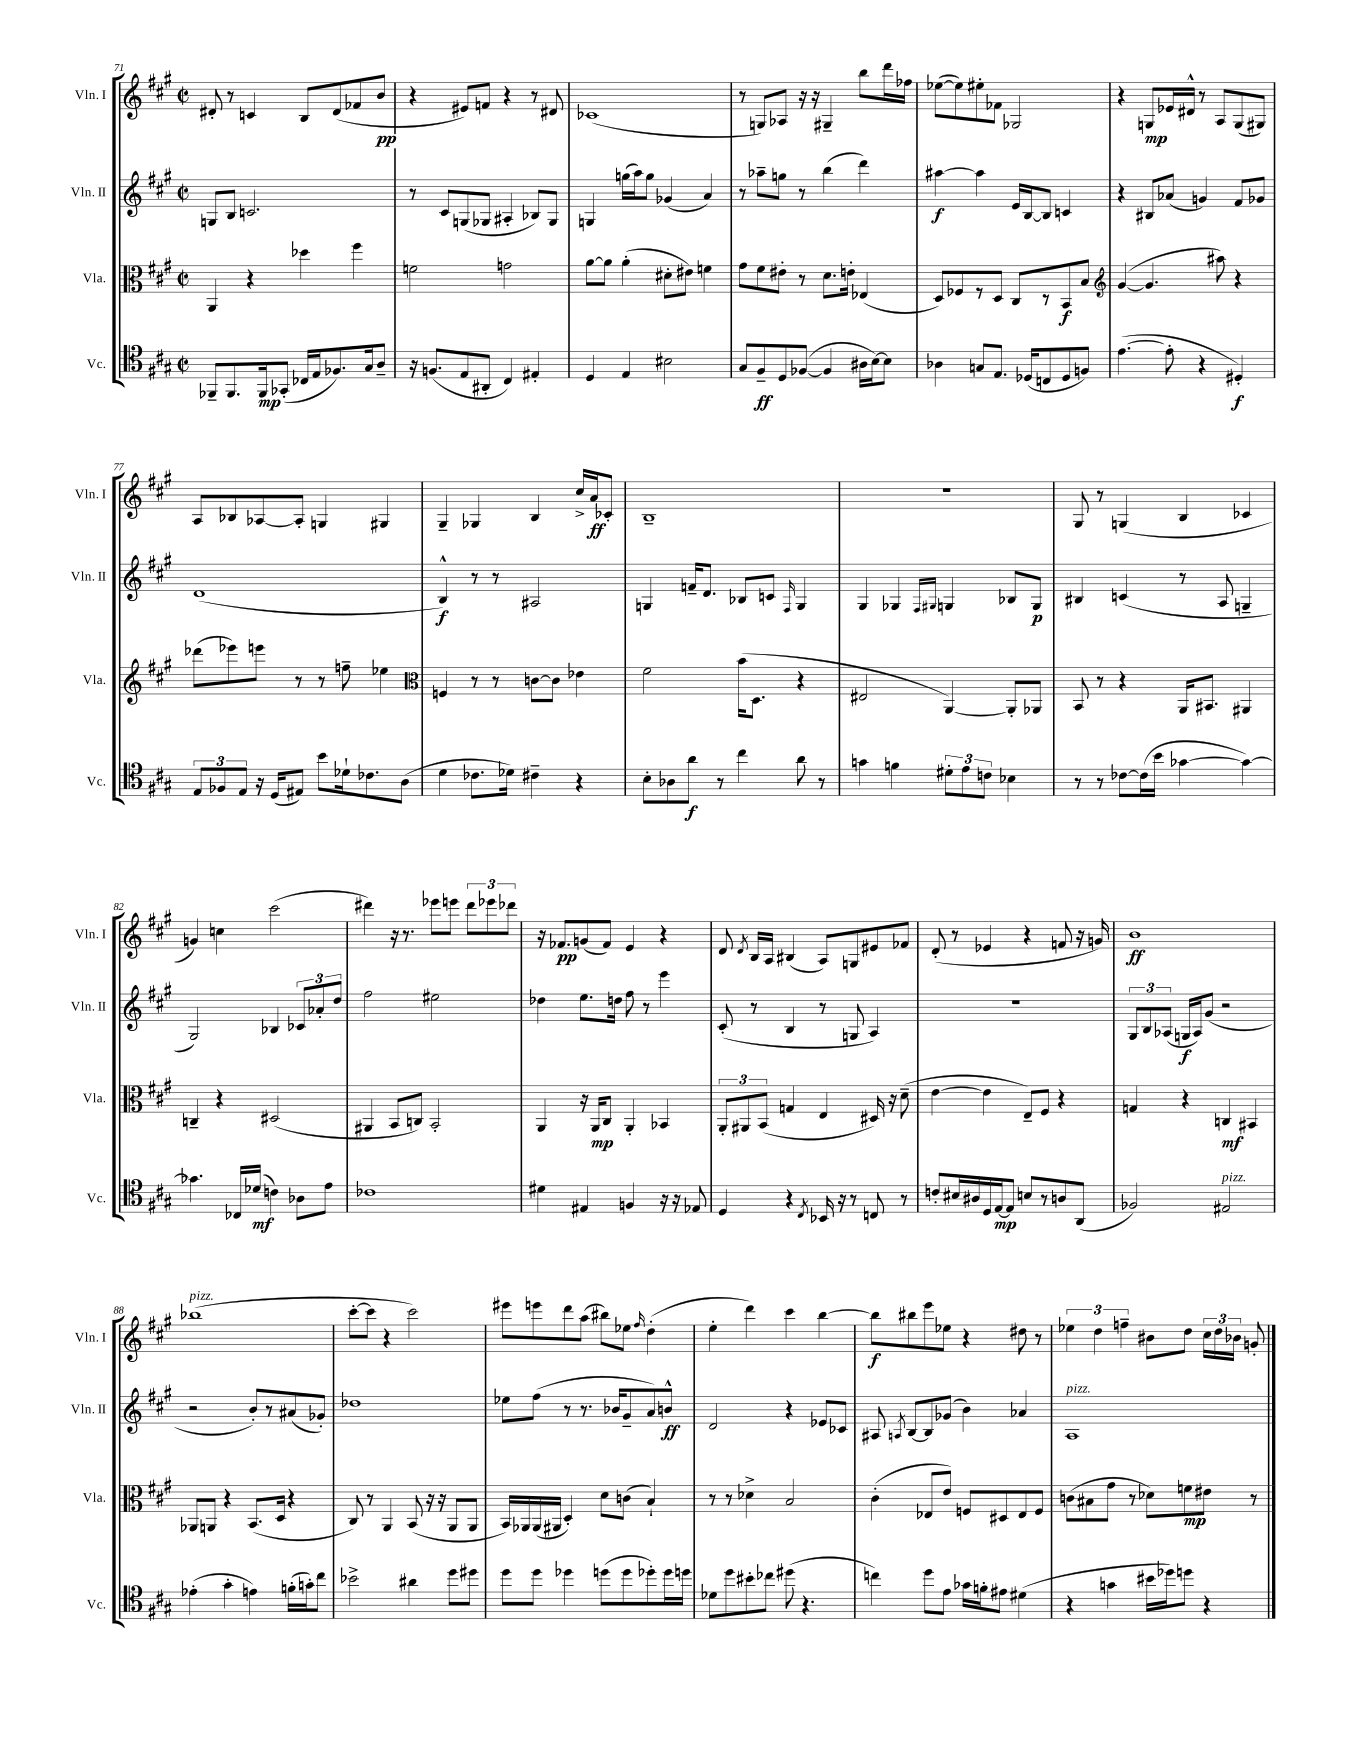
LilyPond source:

<<
\new StaffGroup <<
\new Staff = "s0" \with { instrumentName = "Vln. I" shortInstrumentName = "Vln. I" } {
    \clef treble \key a \major \defaultTimeSignature \time 2/2
    \autoBeamOff dis'8-. r8 c'4 b8[ dis'8( fes'8 b'8]\pp |
    r4 eis'8[) f'8] r4 r8 dis'8 |
    ces'1( |
    r8 g8[) aes8] r16 r16 gis4-- b''8[ d'''16 fes''16] |
    ees''8[~( ees''8) eis''8-. fes'8] ges2 |
    r4 g8[\mp ees'16 dis'16]-^ r8 a8[ g8( gis8]) |
    a8[ bes8 aes8~ aes8]-. g4 gis4 |
    gis4-- ges4 b4 cis''16[-> a'16\ff ces'8]-. |
    b1-- |
    r1 |
    gis8 r8 g4( b4 ces'4 |
    g'4) c''4 cis'''2( |
    dis'''4) r16 r8. ees'''8[ e'''8] \tuplet 3/2 { dis'''8[ ees'''8 des'''8] } |
    r16 fes'8.[\pp g'8( fes'8]) e'4 r4 |
    d'8 \acciaccatura { d'8 } b16[ a16] bis4( a8[) g8 eis'8 fes'8] |
    d'8-.( r8 ees'4 r4 f'8 r16 g'16) |
    b'1\ff |
    bes''1^\markup { \italic "pizz." }( |
    cis'''8[~-. cis'''8] r4 cis'''2) |
    eis'''8[ e'''8 d'''8 a''8]( bis''8[) ees''8] \grace { fis''16 } d''4-.( |
    e''4-. d'''4) cis'''4 b''4~ |
    b''8[\f bis''8 e'''8 ees''8] r4 dis''8 r8 |
    \tuplet 3/2 { ees''4 d''4 f''4-- } bis'8[ d''8] \tuplet 3/2 { cis''16[ d''16 bes'16] } g'8-. \bar "|." |
}
\new Staff = "s1" \with { instrumentName = "Vln. II" shortInstrumentName = "Vln. II" } {
    \clef treble \key a \major \defaultTimeSignature \time 2/2
    \autoBeamOff g8[ b8] c'2. |
    r8 cis'8[ g8( ges8] ais4-. bes8[) ges8] |
    g4 g''16[( a''16) g''8] ges'4( a'4) |
    r8 aes''8[-- g''8] r8 b''4( d'''4) |
    ais''4~\f ais''4 e'16[ b16~ b8] c'4 |
    r4 bis8[ aes'8]( g'4) fis'8[ ges'8] |
    d'1( |
    b4-^\f) r8 r8 ais2 |
    g4 f'16[-- d'8.] bes8[ c'8] \grace { fis16 } g4 |
    gis4 ges4 \grace { fis16[ gis16] } g4 bes8[ g8]\p |
    bis4 c'4( r8 a8 g4-- |
    gis2) bes4 \tuplet 3/2 { ces'8[ aes'8-. d''8] } |
    fis''2 eis''2 |
    des''4 e''8.[ d''16] fis''8 r8 e'''4 |
    cis'8-.( r8 b4 r8 g8 a4) |
    r1 |
    \tuplet 3/2 { gis8[ b8 aes8]( } g16[\f aes16) gis'8]( r2 |
    r2 b'8[-.) r8 ais'8( ges'8]-.) |
    des''1 |
    ees''8[ fis''8]( r8 r8. bes'16[ gis'8-- a'8) b'8]-^\ff |
    d'2 r4 ees'8[ ces'8] |
    ais8 \acciaccatura { a8 } b8[~ b8 ges'8]( b'4) aes'4 |
    a1^\markup { \italic "pizz." } \bar "|." |
}
\new Staff = "s2" \with { instrumentName = "Vla." shortInstrumentName = "Vla." } {
    \clef alto \key a \major \defaultTimeSignature \time 2/2
    \autoBeamOff a,4 r4 des''4 fis''4 |
    f'2 g'2 |
    a'8[~ a'8] a'4-.( dis'8[-. eis'8]) f'4 |
    gis'8[ fis'8 eis'8]-. r8 d'8.[ e'16]-. ees4( |
    d8[) fes8 r8 d8] cis8[ r8 b,8\f b8] |
    \clef treble gis'4~( gis'4. ais''8) r4 |
    des'''8[( ees'''8) e'''8] r8 r8 f''8-- ees''4 |
    \clef alto f4 r8 r8 c'8[~ c'8] ees'4 |
    fis'2 b'16[( d8.] r4 |
    eis2 a,4~) a,8[-. aes,8] |
    b,8 r8 r4 a,16[ bis,8.] ais,4 |
    c4-- r4 dis2( |
    ais,4 b,8[ c8]) b,2-. |
    a,4 r16 a,16[\mp cis8] a,4-. bes,4 |
    \tuplet 3/2 { a,8[-. ais,8 b,8]( } g4 e4 dis16) r16 d'8--( |
    e'4~ e'4 e8[--) fis8] r4 |
    g4 r4 c4\mf bis,4 |
    aes,8[ a,8] r4 b,8.[( d16] r4 |
    cis8) r8 a,4 b,8( r16 r16 a,8[ a,8] |
    b,16[) aes,16 aes,16( ais,16] d4-.) d'8[ c'8]( b4-!) |
    r8 r8 des'4-> b2 |
    cis'4-.( ees8[ e'8]) f8[ dis8 ees8 f8] |
    c'8[( bis8 gis'8] r8 des'8[) f'8\mp eis'8] r8 \bar "|." |
}
\new Staff = "s3" \with { instrumentName = "Vc." shortInstrumentName = "Vc." } {
    \clef tenor \key a \major \defaultTimeSignature \time 2/2
    \autoBeamOff fes,8[-- fes,8. fes,16\mp ges,8]-.( ces16[ e16 fes8.) gis16 a8]-- |
    r16 f8.[( e8 ais,8]-. cis4) eis4-. |
    d4 e4 bis2 |
    gis8[ fis8--\ff d8 fes8]~( fes4 ais16[ b16~) b8] |
    aes4 g8[ e8.] des16[( c8 des8 f8]) |
    e'4.~( e'8-. r4 dis4-.\f) |
    \tuplet 3/2 { e8[ fes8 e8] } r16 d16[( eis8]) b'8[ des'16-! ces'8. a8]( |
    d'4 ces'8.[ des'16]) cis'4-- r4 |
    b8[-. aes8 a'8]\f r8 cis''4 a'8 r8 |
    g'4 f'4 \tuplet 3/2 { dis'8[-. e'8 c'8] } bes4 |
    r8 r8 ces'8[~ ces'16( b'16] ges'4~ ges'4~) |
    ges'4. ces16[ des'16]\mf( c'4) aes8[ e'8] |
    ces'1 |
    dis'4 eis4 f4 r16 r16 ees8 |
    d4 r4 \acciaccatura { cis8 } bes,16 r16 r8 c8 r8 |
    c'8[-. bis16 ais16 d16 e16~\mp e8] b8[ r8 a8 a,8]( |
    fes2) eis2^\markup { \italic "pizz." } |
    ees'4-.( gis'4-. e'4) f'16[-.( g'16-.) cis''8] |
    bes'2-> ais'4 d''8[ dis''8] |
    d''8[ d''8] des''4 d''8[( d''8 des''8-.) des''16 d''16] |
    des'8[ d''8 bis'8-. ces''8] dis''8( r4. |
    c''4) d''8[ e'8] ges'16[ f'16-. eis'8] dis'4( |
    r4 g'4 bis'16[ des''16) d''8] r4 \bar "|." |
}
>>
>>
\layout { \context { \Score currentBarNumber = #71 } }
